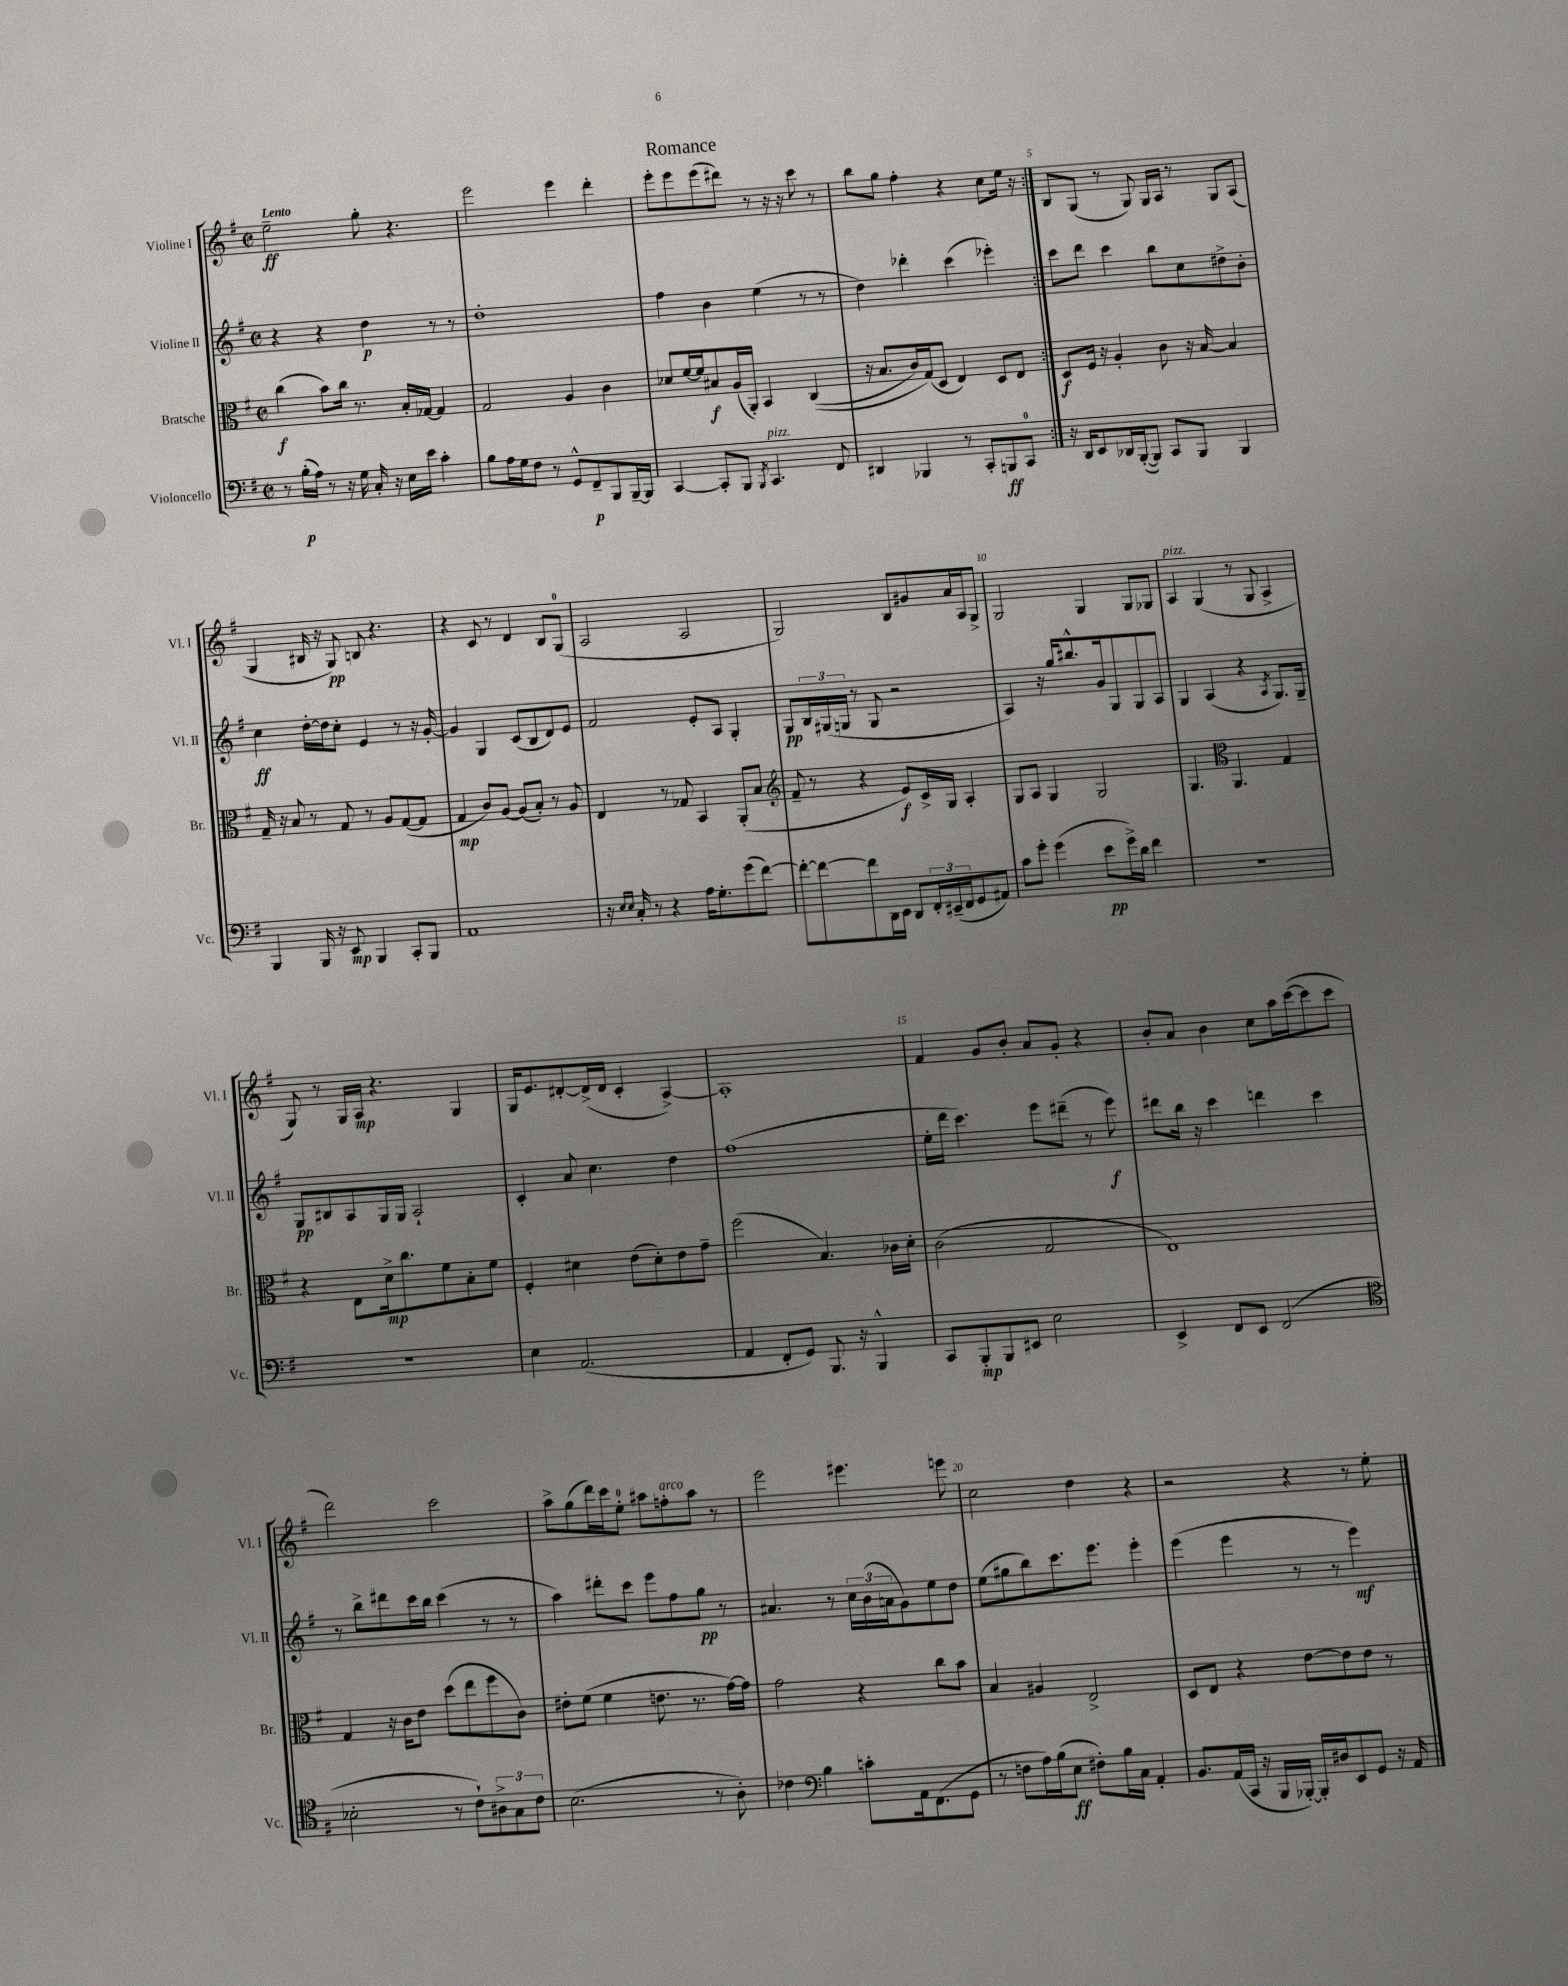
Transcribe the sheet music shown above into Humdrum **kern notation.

**kern	**dynam	**kern	**dynam	**kern	**dynam	**kern	**dynam
*part4	*part4	*part3	*part3	*part2	*part2	*part1	*part1
*staff4	*staff4	*staff3	*staff3	*staff2	*staff2	*staff1	*staff1
*I"Violoncello	*	*I"Bratsche	*	*I"Violine II	*	*I"Violine I	*
*I'Vc.	*	*I'Br.	*	*I'Vl. II	*	*I'Vl. I	*
*clefF4	*	*clefC3	*	*clefG2	*	*clefG2	*
*k[f#]	*	*k[f#]	*	*k[f#]	*	*k[f#]	*
*M2/2	*	*M2/2	*	*M2/2	*	*M2/2	*
*met(c|)	*	*met(c|)	*	*met(c|)	*	*met(c|)	*
=1	=1	=1	=1	=1	=1	=1	=1
!	!	!	!	!	!	!LO:TX:a:B:t=Lento	!
8r	.	(4cc\	f	4r	.	2ee~\	ff
(16B'\LL	p	.	.	.	.	.	.
16A\JJ)	.	.	.	.	.	.	.
8r	.	8b\L)	.	4r	.	.	.
16r	.	16cc\Jk	.	.	.	.	.
16G\	.	8.r	.	.	.	.	.
16C'/	.	.	.	4dd\	p	8gg'\	.
16r	.	.	.	.	.	.	.
16E\LL	.	16B'/LL	.	.	.	4.r	.
16e\JJ	.	[16G-X/JJ	.	.	.	.	.
4c'\	.	4G-/]	.	8r	.	.	.
.	.	.	.	8r	.	.	.
=2	=2	=2	=2	=2	=2	=2	=2
8B\L	.	2G/	.	1dd'	.	2eee\	.
16A\L	.	.	.	.	.	.	.
16G\J	.	.	.	.	.	.	.
8F#\J	.	.	.	.	.	.	.
8r	.	.	.	.	.	.	.
8GG^^/L	.	4A/	.	.	.	4eee\	.
8FF#~/	p	.	.	.	.	.	.
8BBB/	.	4c\	.	.	.	4ddd'\	.
[16BBB~/L	.	.	.	.	.	.	.
16BBB/JJ]	.	.	.	.	.	.	.
=3	=3	=3	=3	=3	=3	=3	=3
[4CC/	.	8d-X/L	.	4ff#\	.	8eee'\L	.
.	.	[16f#/L	.	.	.	8eee\	.
.	.	16f#/J]	.	.	.	.	.
8CC'/L]	.	8B#X/	f	4b\	.	(8eee\	.
8BBB/J	.	(16A/L	.	.	.	8ddd#X\J)	.
.	.	16AA'/JJ)	.	.	.	.	.
8qBBB/	.	.	.	.	.	.	.
!LO:TX:a:i:t=pizz.	!	!	!	!	!	!	!
4.CC/	.	4BB/	.	(4ee\	.	8r	.
.	.	.	.	.	.	16r	.
.	.	.	.	.	.	16r	.
.	.	((4C/	.	8r	.	8ccc\	.
8FF#/	.	.	.	8r	.	8r	.
=4	=4	=4	=4	=4	=4	=4	=4
4DD#X/	.	16r	.	4dd\)	.	8bb\L	.
.	.	8.B/L	.	.	.	.	.
.	.	.	.	.	.	8gg\J	.
4BBB-X/	.	16c/L)	.	4ddd-X'\	.	4ff#'\	.
.	.	(16G/J)	.	.	.	.	.
.	.	8D/J	.	.	.	.	.
8r	.	4E/)	.	(4ccc\	.	4r	.
8CC'/L	.	.	.	.	.	.	.
8BBBn/	ff	8D/L	.	4eee-X'\)	.	8cc\L	.
8CC/J	.	8E/J	.	.	.	16ee\Jk	.
.	.	.	.	.	.	16r	.
=5:|!	=5:|!	=5:|!	=5:|!	=5:|!	=5:|!	=5:|!	=5:|!
16r	.	8D/L	f	8ccc\L	.	8B/L	.
16DD/KL	.	.	.	.	.	.	.
8EE/	.	16F#/Jk	.	8ddd\J	.	(8G/J	.
.	.	16r	.	.	.	.	.
16DD-X/L	.	4A'/	.	4ccc\	.	8r	.
([16BBB'/J	.	.	.	.	.	.	.
8BBB/J])	.	.	.	.	.	8G/)	.
8CC/L	.	8c\	.	8bb\L	.	16G/LL	.
.	.	.	.	.	.	16A/JJ	.
8BBB/J	.	16r	.	8cc\	.	8r	.
.	.	[16B/	.	.	.	.	.
4BBB/	.	4B/]	.	8dd#X^\	.	8G/L	.
.	.	.	.	8b'\J	.	(8A/J	.
!!LO:LB:g=z
=6	=6	=6	=6	=6	=6	=6	=6
4BBB/	.	16G~/	.	4cc\	ff	4G/	.
.	.	16r	.	.	.	.	.
.	.	8B/	.	.	.	.	.
16BBB/	.	8r	.	[16dd'\LL	.	16B#X/	.
16r	.	.	.	16dd\J]	.	16r	.
8EE/	mp	8G/	.	8cc'\J	.	8G/)	pp
4BBB/	.	8r	.	4e/	.	8Bn/	.
.	.	8A/L	.	.	.	4.r	.
8CC'/L	.	([8G/	.	8r	.	.	.
8BBB/J	.	8G/J]	.	16r	.	.	.
.	.	.	.	[16g'/	.	.	.
=7	=7	=7	=7	=7	=7	=7	=7
1AA	.	4G/	mp	4g/]	.	4r	.
.	.	8c/L)	.	4G/	.	8c/	.
.	.	[8A/J	.	.	.	8r	.
.	.	(8A/L]	.	(8c/L	.	4d/	.
.	.	8B'/J)	.	8B/	.	.	.
.	.	8r	.	8d/)	.	8B/L	.
.	.	8A/	.	8e/J	.	(8G/J	.
=8	=8	=8	=8	=8	=8	=8	=8
16r	.	4E/	.	2f#/	.	2A/	.
16qqE/LL	.	.	.	.	.	.	.
16qqE/JJ	.	.	.	.	.	.	.
16C'/	.	.	.	.	.	.	.
8r	.	.	.	.	.	.	.
4r	.	8r	.	.	.	.	.
.	.	8G-X/	.	.	.	.	.
16A\KL	.	4BB/	.	8e'/L	.	2A/	.
8.G'\	.	.	.	.	.	.	.
.	.	.	.	8A/J	.	.	.
(8g\	.	(8AA'/L	.	4G'/	.	.	.
[8f#\J)	.	8B/J	.	.	.	.	.
=9	=9	=9	=9	=9	=9	=9	=9
*	*	*clefG2	*	*	*	*	*
8f#'\L_	.	8f#~/	.	8G/L	pp	2G/)	.
8f#\_	.	8r	.	24B/L	.	.	.
.	.	.	.	(24G#X/	.	.	.
.	.	.	.	24Gn/JJ	.	.	.
8f#\]	.	4r	.	8r	.	.	.
16DD\L	.	.	.	8G/	.	.	.
16EE\JJ	.	.	.	.	.	.	.
8DD/L	.	8e/L)	f	2r	.	8B/L	.
24FF#'/L	.	16c^/L	.	.	.	8g#X/	.
(24EE#X~/	.	.	.	.	.	.	.
.	.	16G/JJ	.	.	.	.	.
24FF#/J	.	.	.	.	.	.	.
8GG/	.	4A'/	.	.	.	16a/L	.
.	.	.	.	.	.	16A/J	.
8AA#X/J)	.	.	.	.	.	8G^/J	.
=10	=10	=10	=10	=10	=10	=10	=10
8c\L	.	8G/L	.	4A/)	.	2G/	.
8g'\J	.	8A/J	.	.	.	.	.
(4g\	.	4G/	.	16r	.	.	.
.	.	.	.	16gg/KL	.	.	.
.	.	.	.	8.bb#X^^/	.	.	.
8e\L	pp	2G/	.	.	.	4G/	.
.	.	.	.	16g/k	.	.	.
16g^\L)	.	.	.	8G/	.	.	.
16d\JJ	.	.	.	.	.	.	.
4f#\	.	.	.	8G/	.	8G/L	.
.	.	.	.	8A/J	.	8G-X/J	.
=11	=11	=11	=11	=11	=11	=11	=11
!	!	!	!	!	!	!LO:TX:a:i:t=pizz.	!
1r	.	4.G/	.	4G/	.	4A/	.
.	.	.	.	(4A/	.	(4G/	.
*	*	*clefC3	*	*	*	*	*
.	.	4.AA/	.	.	.	.	.
.	.	.	.	4r	.	8r	.
.	.	.	.	.	.	8G/	.
.	.	.	.	8qA/	.	.	.
.	.	4G/	.	8.G/L)	.	4A^/	.
.	.	.	.	16G~/Jk	.	.	.
!!LO:LB:g=z
=12	=12	=12	=12	=12	=12	=12	=12
1r	.	4r	.	8G/L	pp	8G/)	.
.	.	.	.	8B#X/	.	8r	.
.	.	8E\L	.	8A/	.	16G/LL	.
.	.	.	.	.	.	16A/JJ	mp
.	.	16d^\k	mp	16G/L	.	4.r	.
.	.	8.cc\	.	16G/JJ	.	.	.
.	.	.	.	2A`/	.	.	.
.	.	8f#\	.	.	.	.	.
.	.	8B'\	.	.	.	4G/	.
.	.	8f#\J	.	.	.	.	.
=13	=13	=13	=13	=13	=13	=13	=13
4E\	.	4F#'/	.	4c'/	.	16G/KL	.
.	.	.	.	.	.	8.e/	.
(2.AA/	.	4d#X\	.	8a/	.	[8d#X'/	.
.	.	.	.	4.cc\	.	(16d#^/L]	.
.	.	.	.	.	.	16d#/JJ	.
.	.	(8e\L	.	.	.	4c'/	.
.	.	8d#'\)	.	.	.	.	.
.	.	8e\	.	4dd\	.	[4A^/)	.
.	.	8g~\J	.	.	.	.	.
=14	=14	=14	=14	=14	=14	=14	=14
4AA/	.	(2ff#\	.	(1ff#	.	1A']	.
8FF#'/L	.	.	.	.	.	.	.
8GG/J)	.	.	.	.	.	.	.
8.BBB/	.	4.B/)	.	.	.	.	.
16r	.	.	.	.	.	.	.
4BBB^^/	.	.	.	.	.	.	.
.	.	16c-X\LL	.	.	.	.	.
.	.	16d'\JJ	.	.	.	.	.
=15	=15	=15	=15	=15	=15	=15	=15
8CC/L	.	(2c\	.	16ee'\LL	.	4f#/	.
.	.	.	.	16ddd\JJ	.	.	.
8BBB'/	mp	.	.	4.ccc\)	.	.	.
8BBB/	.	.	.	.	.	8g/L	.
8EE#X/J	.	.	.	.	.	8b'/J	.
2E\	.	2G/	.	8eee\L	.	8a/L	.
.	.	.	.	(8ddd#X~\J	.	8g'/J	.
.	.	.	.	8r	.	4r	.
.	.	.	.	8eee\)	f	.	.
=16	=16	=16	=16	=16	=16	=16	=16
4EE^/	.	1E)	.	8ddd#X\L	.	8b'/L	.
.	.	.	.	16bb\Jk	.	8a/J	.
.	.	.	.	16r	.	.	.
8FF#/L	.	.	.	4ccc\	.	4b\	.
8EE/J	.	.	.	.	.	.	.
(2FF#/	.	.	.	4dddn\	.	8cc\L	.
.	.	.	.	.	.	16aa\L	.
.	.	.	.	.	.	([16ccc\J	.
.	.	.	.	4ccc\	.	8ccc\]	.
.	.	.	.	.	.	8ccc\J	.
!!LO:LB:g=z
=17	=17	=17	=17	=17	=17	=17	=17
*clefC4	*	*	*	*	*	*	*
2B-X'\	.	4G/	.	8r	.	2ddd\)	.
.	.	.	.	8bb^\L	.	.	.
.	.	16r	.	8ddd#X\	.	.	.
.	.	16c\KL	.	.	.	.	.
.	.	8e\J	.	16ccc\L	.	.	.
.	.	.	.	16bb\JJ	.	.	.
8r	.	(8dd\L	.	(4ccc\	.	2ccc\	.
8c`\L)	.	8ee\	.	.	.	.	.
12A#X^\	.	8ff#\	.	8r	.	.	.
12G\	.	.	.	.	.	.	.
.	.	8c\J)	.	8r	.	.	.
12c\J	.	.	.	.	.	.	.
=18	=18	=18	=18	=18	=18	=18	=18
(2.B\	.	8e#X'\L	.	4aa\)	.	8aa^\L	.
.	.	(8f#\J	.	.	.	(8gg\	.
.	.	4f#\	.	8ddd#X'\L	.	16ddd\L)	.
.	.	.	.	.	.	16ccc\J	.
.	.	.	.	8ccc\J	.	8ee'\J	.
.	.	8.en\	.	8eee\L	.	8aa#X\L	.
!	!	!	!	!	!	!LO:TX:a:i:t=arco	!
.	.	.	.	8ff#\	.	8ffn'\	.
.	.	8.r	.	.	.	.	.
8r	.	.	.	8gg\J	pp	8aa#\J	.
8A'\)	.	[16g\LL)	.	8r	.	8r	.
.	.	16g\JJ]	.	.	.	.	.
=19	=19	=19	=19	=19	=19	=19	=19
4c-X\	.	2g\	.	4.a#X/	.	2eee\	.
*clefF4	*	*	*	*	*	*	*
4B\	.	.	.	.	.	.	.
.	.	.	.	8r	.	.	.
8cn'\L	.	4r	.	24cc\LL	.	4.eee#X\	.
.	.	.	.	(24b\	.	.	.
.	.	.	.	24an\J	.	.	.
16AA\k	.	.	.	8g\)	.	.	.
(8.FF#\	.	.	.	.	.	.	.
.	.	8cc\L	.	8ee\	.	.	.
8GG\J	.	8b\J	.	8dd\J	.	8eeen\	.
=20	=20	=20	=20	=20	=20	=20	=20
8r	.	4B/	.	(8ee\L	.	2cc\	.
8Fn\L	.	.	.	8gg#X\	.	.	.
16A\L)	.	4A#X/	.	8bb\)	.	.	.
(16B\J	.	.	.	.	.	.	.
8E\J	ff	.	.	8.ccc\	.	.	.
8F#X'\L)	.	2E^/	.	.	.	4dd\	.
.	.	.	.	8.eee\J	.	.	.
16B\L	.	.	.	.	.	.	.
16C\JJ	.	.	.	.	.	.	.
4AA'/	.	.	.	4eee'\	.	4r	.
=21	=21	=21	=21	=21	=21	=21	=21
8.BB/L	.	8D/L	.	(4eee\	.	2r	.
.	.	8E/J	.	.	.	.	.
(16AA/L	.	.	.	.	.	.	.
16CC/JJ	.	4r	.	4eee\	.	.	.
16r	.	.	.	.	.	.	.
16BBB/LL	.	.	.	.	.	.	.
[16BBB-X'/JJ)	.	.	.	.	.	.	.
16BBB-'/LL]	.	[8e\L	.	8r	.	4r	.
16D#X/J	.	.	.	.	.	.	.
8EE/	.	8e\]	.	8r	.	.	.
8GG/J	.	8e\J	.	4eee\)	mf	8r	.
16r	.	8r	.	.	.	8ee'\	.
16AA/	.	.	.	.	.	.	.
==	==	==	==	==	==	==	==
*-	*-	*-	*-	*-	*-	*-	*-
